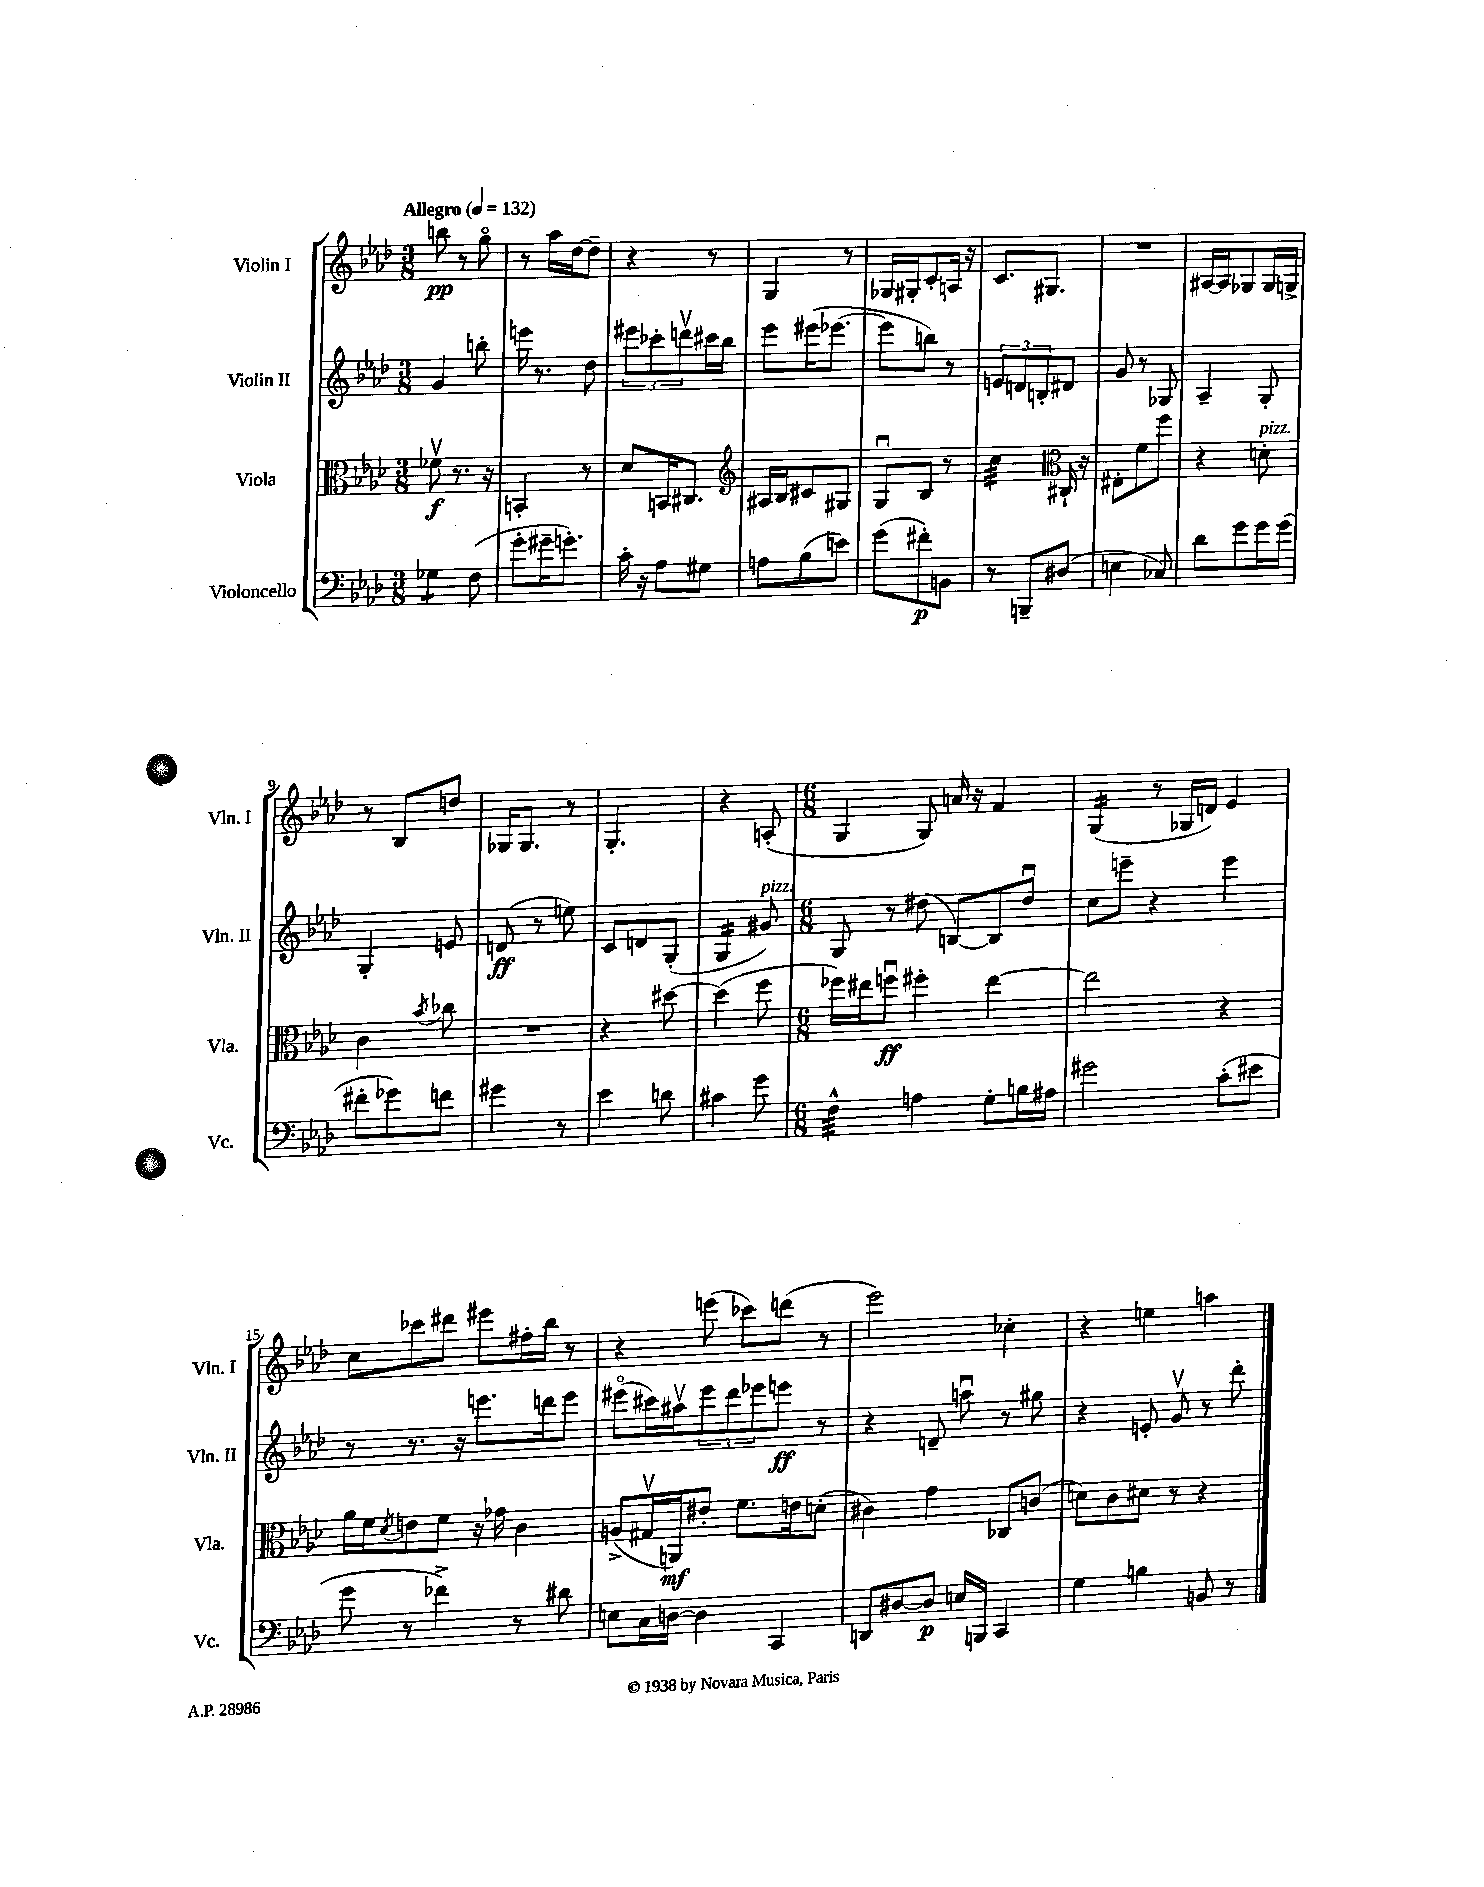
<<
\new StaffGroup <<
\new Staff = "s0" \with { instrumentName = "Violin I" shortInstrumentName = "Vln. I" } {
    \clef treble \key aes \major \numericTimeSignature \time 3/8 \tempo "Allegro" 4 = 132
    b''8\pp r8 g''8\flageolet |
    r8 aes''16 des''16~ des''8-- |
    r4 r8 |
    g4 r8 |
    ges16 gis16-. c'8-. a16 r16 |
    c'8. gis8. |
    R4. |
    ais16~ ais16 ges8 ges16 g16-> |
    r8 bes8 d''8 |
    ges16 ges8. r8 |
    g4.-. |
    r4 a8-.( |
    \numericTimeSignature \time 6/8 g4 g8) a'16 r16 f'4 |
    g4:16( r8 ges16 d'16) ees'4 |
    c''8 ces'''8 dis'''8 eis'''8 fis''16-. bes''16 r8 |
    r4 e'''8( ces'''8) d'''8( r8 |
    ees'''2) ces''4-. |
    r4 e''4 a''4 \bar "|." |
}
\new Staff = "s1" \with { instrumentName = "Violin II" shortInstrumentName = "Vln. II" } {
    \clef treble \key aes \major \numericTimeSignature \time 3/8
    g'4 b''8-. |
    e'''16 r8. des''8 |
    \tuplet 3/2 { eis'''8 ces'''8-. d'''8\upbow } cis'''16 bes''16 |
    ees'''8 eis'''16( ees'''8.~ |
    ees'''8 b''8) r8 |
    \tuplet 3/2 { e'8 d'8 b8-. } dis'8 |
    g'8 r8 ges8 |
    aes4-- g8-. |
    g4-. e'8 |
    d'8\ff( r8 e''8) |
    c'8 d'8 g8-.( |
    g4:16 gis'8^\markup { \italic "pizz." }) |
    \numericTimeSignature \time 6/8 g8 r8 dis''8( b8~) b8 dis''8\downbow |
    c''8 e'''8-- r4 e'''4 |
    r8 r8. r16 e'''8. d'''16 e'''8 |
    eis'''8\flageolet( cis'''16) ais''16\upbow \tuplet 3/2 { eis'''8 des'''8 ees'''8 } e'''8\ff r8 |
    r4 d'8-- a''8\downbow r8 gis''8 |
    r4 e'8-. g'8\upbow r8 des'''8-. \bar "|." |
}
\new Staff = "s2" \with { instrumentName = "Viola" shortInstrumentName = "Vla." } {
    \clef alto \key aes \major \numericTimeSignature \time 3/8
    fes'8\upbow\f r8. r16 |
    b,4-. r8 |
    des'8 b,16 cis8. |
    \clef treble ais16 bes16 cis'8 gis8 |
    g8\downbow bes8 r8 |
    c''4:32 \clef alto cis16-! r16 |
    eis8-. f'8 f''8 |
    r4 d'8-.^\markup { \italic "pizz." } |
    c'4 \acciaccatura { bes'8 } ces''8 |
    R4. |
    r4 dis''8~ |
    dis''4( f''8 |
    \numericTimeSignature \time 6/8 fes''16) eis''16 f''8\downbow\ff fis''4-. eis''4~ |
    eis''2 r4 |
    aes'16 f'16 \acciaccatura { des'8 } e'8 f'8 r16 ges'16 c'4 |
    a8->( gis16\upbow a,16\mf) eis'8-. f'8. e'16 d'8-.( |
    cis'4) g'4 ces8 c'8( |
    d'8) c'8 dis'8 r8 r4 \bar "|." |
}
\new Staff = "s3" \with { instrumentName = "Violoncello" shortInstrumentName = "Vc." } {
    \clef bass \key aes \major \numericTimeSignature \time 3/8
    ges4:8 f8( |
    g'8-. gis'16-- g'8.-.) |
    c'16-. r16 aes8 gis8 |
    a8 bes8( e'8) |
    g'8( fis'8-.\p) b,8 |
    r8 b,,8-- dis8( |
    e4 ces8) |
    des'8 g'8 g'16 g'16( |
    fis'8-. ges'8) f'8 |
    gis'4 r8 |
    ees'4 d'8 |
    cis'4 g'8 |
    \numericTimeSignature \time 6/8 f4:32-^ a4 g8-. b16 ais16 |
    gis'2 c'8-.( eis'8 |
    g'8 r8 fes'4->) r8 dis'8 |
    e8 c16 d16~ d4 c,4 |
    d,8 dis8~ dis8\p e16 b,,16 c,4 |
    g4 b4 b,8 r8 \bar "|." |
}
>>
>>
